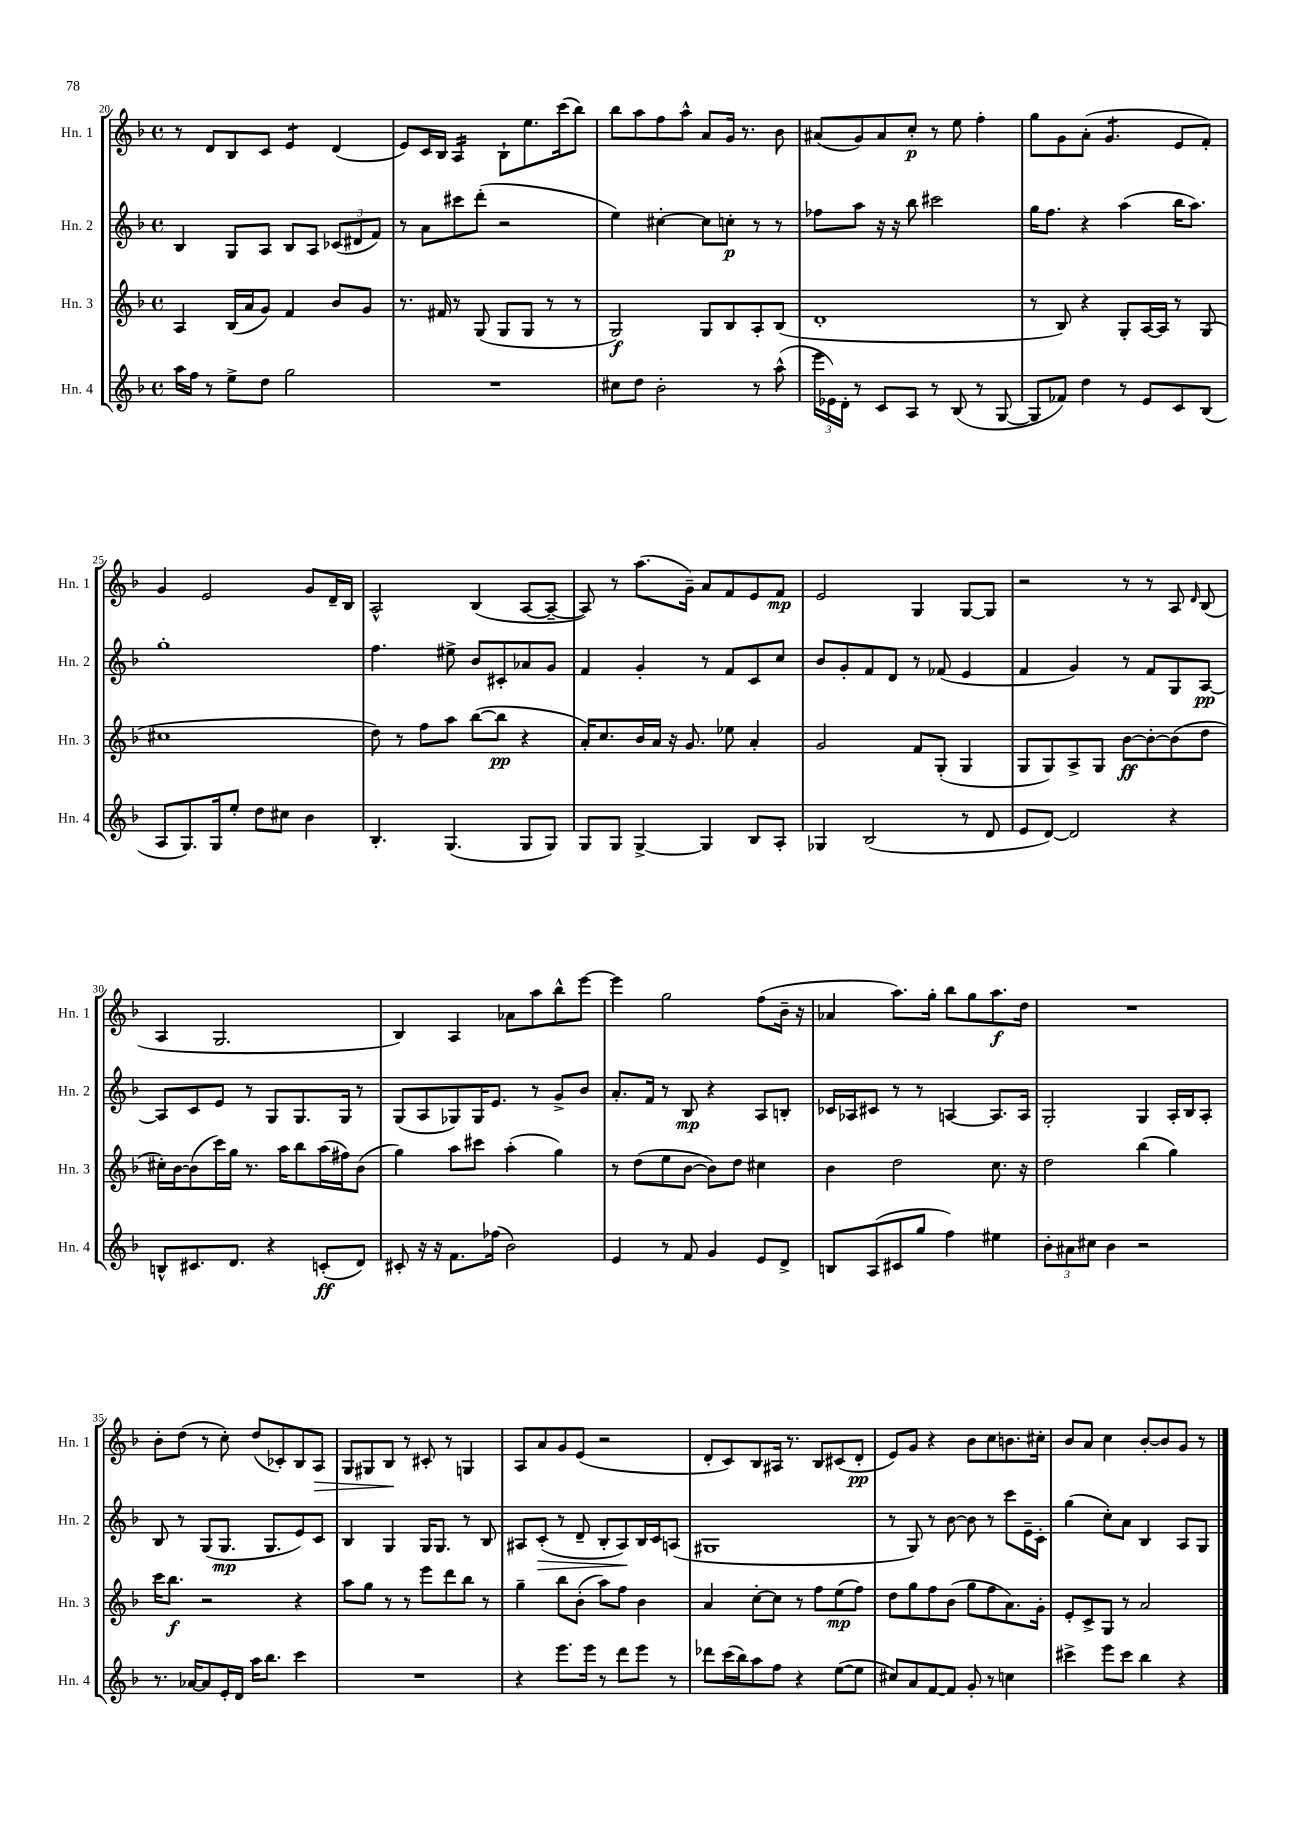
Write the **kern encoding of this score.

**kern	**kern	**kern	**kern
*staff4	*staff3	*staff2	*staff1
*clefG2	*clefG2	*clefG2	*clefG2
*k[b-]	*k[b-]	*k[b-]	*k[b-]
*M4/4	*M4/4	*M4/4	*M4/4
*met(c)	*met(c)	*met(c)	*met(c)
16aa	4A	4B-	8r
16ff	.	.	.
8r	.	.	8d
8ee^	(16B-	8G	8B-
.	16a	.	.
8dd	8g)	8A	8c
2gg	4f	8B-	4e
.	.	8A	.
.	8b-	(12c-	(4d
.	.	12d#	.
.	8g	.	.
.	.	12f)	.
=	=	=	=
1r	8.r	8r	8e)
.	.	8a	16c
.	16f#	.	16B-
.	8r	8ccc#	4A
.	(8G	(8ddd'	.
.	8G	2r	8B-`
.	8G	.	8.ee
.	8r	.	.
.	.	.	(16ccc
.	8r	.	8bb-)
=	=	=	=
8cc#	2G)	4ee)	8bb-
8dd	.	.	8aa
2b-'	.	[4cc#'	8ff
.	.	.	8aa^^
.	8G	8cc#]	8a
.	8B-	8cc'	16g
.	.	.	8.r
8r	8A'	8r	.
(8aa^^	(8B-	8r	8b-
=	=	=	=
24eee	1d'	8ff-	(8a#
24e-)	.	.	.
24d'	.	.	.
8r	.	8aa	8g)
8c	.	16r	8a#
.	.	16r	.
8A	.	8bb-	8cc'
8r	.	2ccc#	8r
(8B-	.	.	8ee
8r	.	.	4ff'
[8G	.	.	.
=	=	=	=
8G]	8r	16gg	8gg
.	.	8.ff	.
8f-)	8B-)	.	8g
4dd	4r	4r	(8a'
.	.	.	4.g
8r	8G'	(4aa	.
8e	[16A	.	.
.	16A]	.	.
8c	8r	16bb-	8e
.	.	8.aa)	.
(8B-	(8G	.	8f')
=	=	=	=
8A	1cc#	1gg'	4g
8.G)	.	.	.
.	.	.	2e
16G	.	.	.
8ee'	.	.	.
8dd	.	.	.
8cc#	.	.	.
4b-	.	.	8g
.	.	.	16d~
.	.	.	16B-
=	=	=	=
4.B-'	8dd)	4.ff	2A^^
.	8r	.	.
.	8ff	.	.
(4.G	8aa	8ee#^	.
.	([8bb-	8b-	(4B-
.	8bb-]	8c#'	.
8G	4r	8a-	[8A
8G)	.	8g	8A~_
=	=	=	=
8G	16a')	4f	8A])
.	8.cc	.	.
8G	.	.	8r
[4G^	16b-	4g'	(8.aa
.	16a	.	.
.	16r	.	.
.	8.g	.	16g~)
4G]	.	8r	8a
.	8ee-	8f	8f
8B-	4a'	8c	8e
8A'	.	8cc	8f
=	=	=	=
4G-	2g	8b-	2e
.	.	8g'	.
(2B-	.	8f	.
.	.	8d	.
.	8f	8r	4G
.	(8G'	(8f-	.
8r	4G	4e	[8G
8d	.	.	8G]
=	=	=	=
8e	8G	4f	2r
[8d)	8G)	.	.
2d]	8A^	4g)	.
.	8G	.	.
.	[8b-	8r	8r
.	8b-'_	8f	8r
4r	(8b-]	8G	8A
.	.	.	16qqd
.	8dd	[8A	(8B-
=	=	=	=
8B^^	16cc#')	8A]	4A
.	[16b-	.	.
8.c#	(8b-]	8c	.
.	16ccc)	8e	2.G
8.d	16gg	.	.
.	8.r	8r	.
4r	.	8G	.
.	16aa	.	.
.	8bb-	8.G	.
(8c'	(16aa	.	.
.	16ff#)	16G	.
8d)	(8b-	8r	.
=	=	=	=
8c#'	4gg)	(8G	4B-)
16r	.	8A	.
16r	.	.	.
8.f	8aa	8G-)	4A
.	8ccc#	16G-	.
(16ff-	.	8.e	.
2b-)	(4aa'	.	8a-
.	.	8r	8aa
.	4gg)	8g^	8bb-^^
.	.	8b-	[8eee
=	=	=	=
4e	8r	8.a'	4eee]
.	(8dd	.	.
.	.	16f	.
8r	8ee	8r	2gg
8f	[8b-	8B-	.
4g	8b-])	4r	.
.	8dd	.	.
8e	4cc#	8A	(8ff
8d^	.	8B'	16b-~
.	.	.	16r
=	=	=	=
8B	4b-	16c-	4a-
.	.	16A-	.
(8A	.	8c#	.
8c#	2dd	8r	8.aa)
8gg	.	8r	.
.	.	.	16gg'
4ff)	.	[4A	8bb-
.	.	.	8gg
4ee#	8.cc	8.A]	8.aa
.	16r	16A	16dd
=	=	=	=
12b-'	2dd	2G'	1r
12a#	.	.	.
12cc#	.	.	.
4b-	.	.	.
2r	(4bb-	4G	.
.	4gg)	16A'	.
.	.	16B-	.
.	.	8A'	.
=	=	=	=
8.r	16ccc	8B-	8b-'
.	8.bb-	.	.
.	.	8r	(8dd
[16a-	.	.	.
8a-]	2r	(8G	8r
16e'	.	8.G	8cc')
16d	.	.	.
16aa	.	.	(8dd
8.bb-	.	8.G	.
.	.	.	8c-')
4ccc	4r	8e)	8B-
.	.	8c	8A
=	=	=	=
1r	8aa	4B-	8G
.	8gg	.	8G#
.	8r	4G	8B-
.	8r	.	8r
.	8eee	16G	8c#'
.	.	8.G	.
.	8ddd	.	8r
.	8bb-	8r	4G
.	8r	8B-	.
=	=	=	=
4r	4gg~	8A#	8A
.	.	(8c'	8a
8.eee	8bb-	8r	8g
.	(8b-'	8d~	(8e
16eee	.	.	.
8r	8aa)	8B-'	2r
8ddd	8ff	8A#)	.
8eee	4b-	16B-	.
.	.	16c	.
8r	.	(8A	.
=	=	=	=
8ddd-	4a	1G#	8d'
(16ccc	.	.	8c)
16bb-)	.	.	.
8aa	[8cc'	.	8B-
8ff	8cc]	.	16A#
.	.	.	8.r
4r	8r	.	.
.	8ff	.	8B-
([8ee	(8ee	.	(8c#
8ee]	8ff)	.	8d'
=	=	=	=
8cc#)	8dd	8r	8e)
8a	8gg	8G)	8g
[8f	8ff	8r	4r
8f]	(8b-	[8b-	.
8g'	8gg	8b-]	8b-
8r	8ff	8r	8cc
4cc	8.a)	8ccc	8.b
.	.	16e~	.
.	16g'	16c'	16cc#'
=	=	=	=
4ccc#^	8e'	(4gg	8b-
.	8c^	.	8a
8eee	8G	8cc')	4cc
8ccc#	8r	8a	.
4bb-	2a	4B-	[8b-'
.	.	.	8b-]
4r	.	8A	8g
.	.	8G	8r
==	==	==	==
*-	*-	*-	*-
